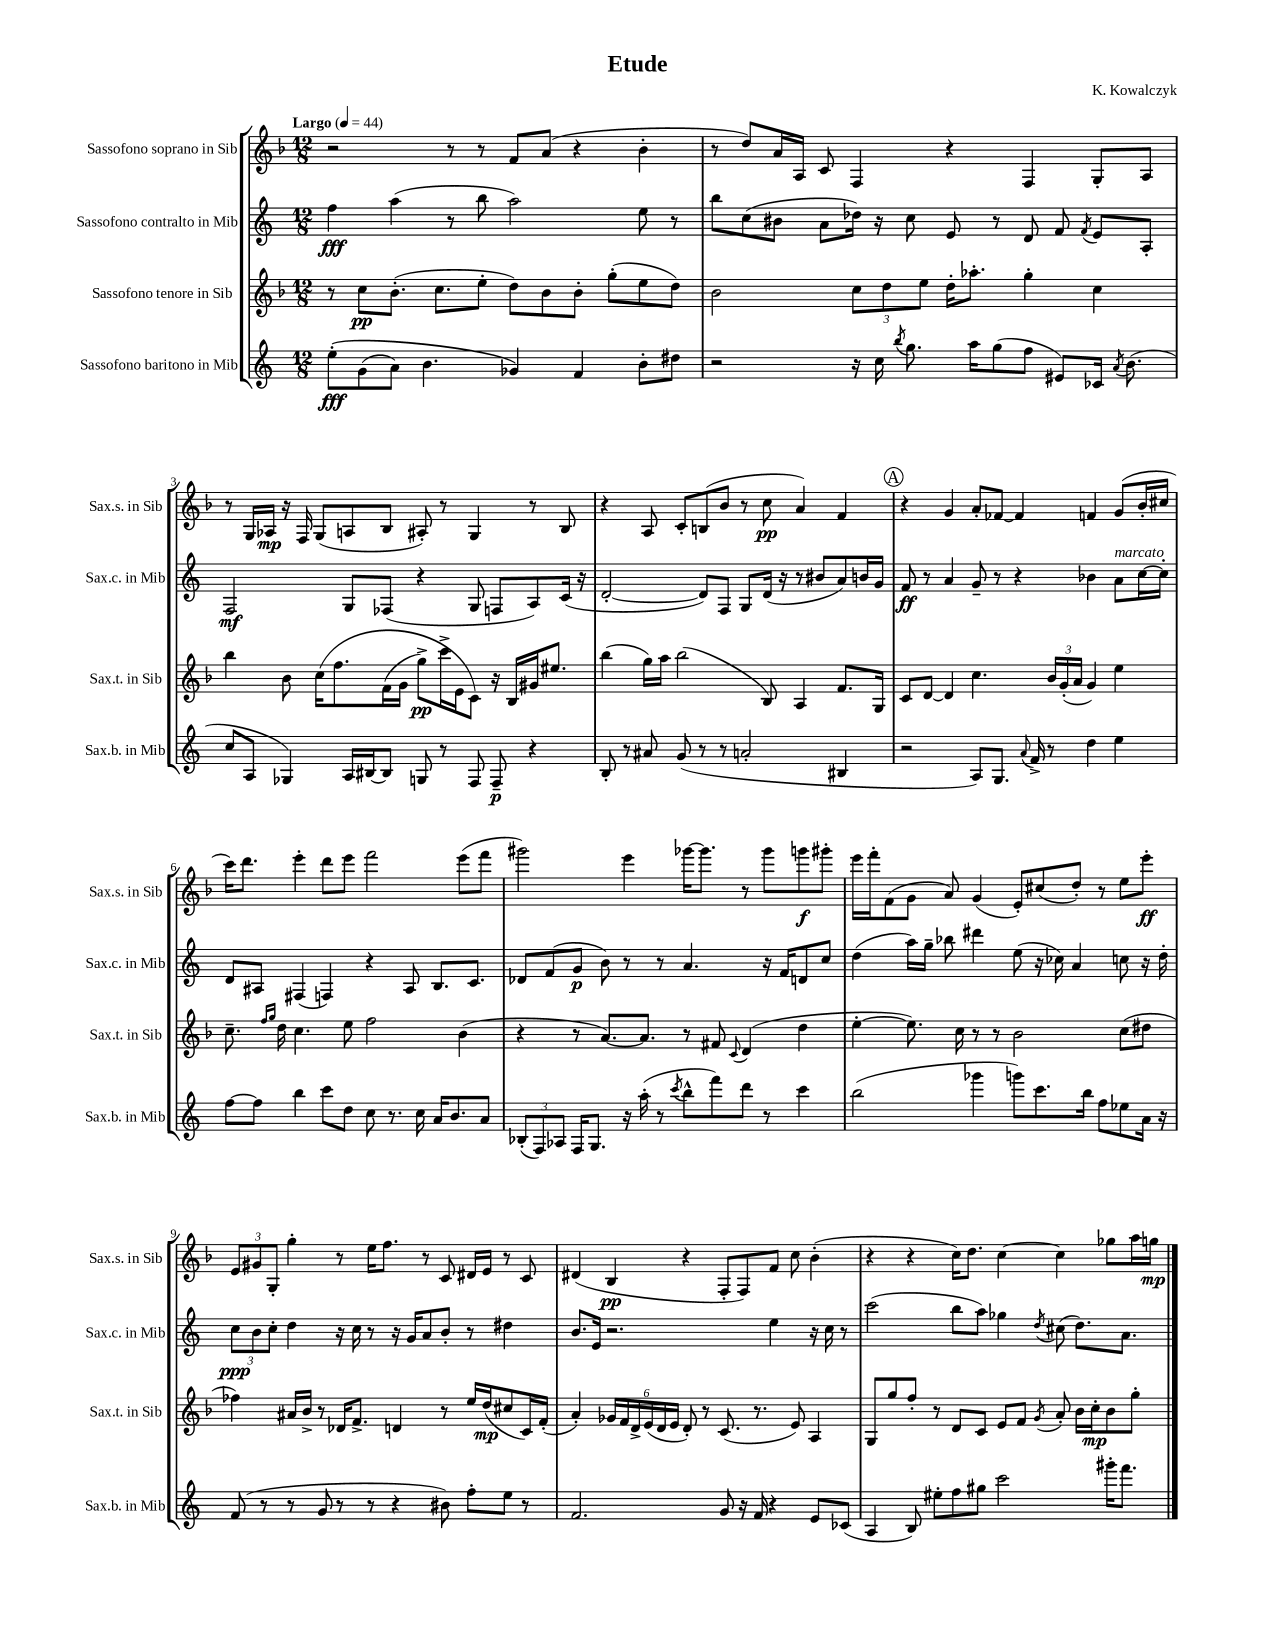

**kern	**dynam	**kern	**dynam	**kern	**dynam	**kern	**dynam
*part4	*part4	*part3	*part3	*part2	*part2	*part1	*part1
*staff4	*staff4	*staff3	*staff3	*staff2	*staff2	*staff1	*staff1
*I"Sassofono baritono in Mib	*	*I"Sassofono tenore in Sib	*	*I"Sassofono contralto in Mib	*	*I"Sassofono soprano in Sib	*
*I'Sax.b. in Mib	*	*I'Sax.t. in Sib	*	*I'Sax.c. in Mib	*	*I'Sax.s. in Sib	*
*clefG2	*	*clefG2	*	*clefG2	*	*clefG2	*
*k[]	*	*k[b-]	*	*k[]	*	*k[b-]	*
*M12/8	*	*M12/8	*	*M12/8	*	*M12/8	*
*MM44	*	*MM44	*	*MM44	*	*MM44	*
=1	=1	=1	=1	=1	=1	=1	=1
!	!	!	!	!	!	!LO:TX:a:B:t=Largo	!
(8ee'\L	fff	8r	.	4ff\	fff	2r	.
(8g\	.	8cc\L	pp	.	.	.	.
8a\J)	.	(8.b-'\J	.	(4aa\	.	.	.
4.b\	.	.	.	.	.	.	.
.	.	8.cc\L	.	.	.	.	.
.	.	.	.	8r	.	8r	.
.	.	8ee'\J	.	8bb\	.	8r	.
4g-X/)	.	8dd\L)	.	2aa\)	.	8f/L	.
.	.	8b-\	.	.	.	(8a/J	.
4f/	.	8b-'\J	.	.	.	4r	.
.	.	(8gg'\L	.	.	.	.	.
8b'\L	.	8ee\	.	8ee\	.	4b-'\	.
8dd#X\J	.	8dd\J)	.	8r	.	.	.
=2	=2	=2	=2	=2	=2	=2	=2
2r	.	2b-\	.	8bb\L	.	8r	.
.	.	.	.	(8cc\	.	8dd/L)	.
.	.	.	.	8b#X\J	.	16a/L	.
.	.	.	.	.	.	16A/JJ	.
.	.	.	.	8a\L	.	8c/	.
16r	.	12cc\L	.	16dd-X\Jk)	.	4F/	.
16cc\	.	.	.	16r	.	.	.
.	.	12dd\	.	.	.	.	.
8qbb/	.	.	.	.	.	.	.
8.gg\	.	.	.	8cc\	.	.	.
.	.	12ee\J	.	.	.	.	.
.	.	16dd'\KL	.	8e/	.	4r	.
16aa\KL	.	8.aa-X'\J	.	.	.	.	.
(8gg\	.	.	.	8r	.	.	.
8ff\J	.	4gg'\	.	8d/	.	4F/	.
8e#X/L)	.	.	.	8f/	.	.	.
.	.	.	.	8qf/	.	.	.
16c-X/Jk	.	4cc\	.	8e/L	.	8G'/L	.
8qa/	.	.	.	.	.	.	.
(8.b\	.	.	.	.	.	.	.
.	.	.	.	8A'/J	.	8A/J	.
!!LO:LB:g=z
=3	=3	=3	=3	=3	=3	=3	=3
8cc/L	.	4bb-\	.	2F/	mf	8r	.
8A/J	.	.	.	.	.	16G/LL	.
.	.	.	.	.	.	16A-X/JJ	mp
4G-X/)	.	8b-\	.	.	.	16r	.
.	.	.	.	.	.	16F/	.
.	.	(16cc\KL	.	.	.	(8G/L	.
.	.	8.ff\	.	.	.	.	.
16A/LL	.	.	.	8G/L	.	8An/	.
[16B#X/J	.	.	.	.	.	.	.
8B#/J]	.	(16f\L	.	(8F-X/J	.	8B-/J	.
.	.	16g\JJ	.	.	.	.	.
8Gn/	.	8gg^\L)	pp	4r	.	8A#X'/)	.
8r	.	16ccc^\L	.	.	.	8r	.
.	.	16e\J	.	.	.	.	.
8F/	.	8c\J)	.	8G/	.	4G/	.
8F~/	p	16r	.	8Fn/L	.	.	.
.	.	16B-/LL	.	.	.	.	.
4r	.	16g#X/J	.	8A/)	.	8r	.
.	.	8.ee#X/J	.	.	.	.	.
.	.	.	.	(16c/Jk	.	8B-/	.
.	.	.	.	16r	.	.	.
=4	=4	=4	=4	=4	=4	=4	=4
8B'/	.	(4bb-\	.	[2d'/	.	4r	.
8r	.	.	.	.	.	.	.
8a#X/	.	16gg\LL)	.	.	.	8A/	.
.	.	16aa\JJ	.	.	.	.	.
(8g/	.	(2bb-\	.	.	.	8c'/L	.
8r	.	.	.	8d/L])	.	(8Bn/	.
8r	.	.	.	8F/J	.	8b-/J	.
2an'/	.	.	.	8G/L	.	8r	.
.	.	8B-/)	.	(16d/Jk	.	8cc\	pp
.	.	.	.	16r	.	.	.
.	.	4A/	.	8r	.	4a/)	.
.	.	.	.	8b#X/L	.	.	.
4B#X/	.	8.f/L	.	8a/)	.	4f/	.
.	.	.	.	16bn/L	.	.	.
.	.	16G/Jk	.	16g/JJ	.	.	.
!!LO:REH:place=s1:t=A
=5	=5	=5	=5	=5	=5	=5	=5
2r	.	8c/L	.	8f/	ff	4r	.
.	.	[8d/J	.	8r	.	.	.
.	.	4d/]	.	4a/	.	4g/	.
8A/L)	.	4.cc\	.	8g~/	.	8a'/L	.
8.G/J	.	.	.	8r	.	[8f-X/J	.
.	.	.	.	4r	.	4f-/]	.
8qqa/	.	.	.	.	.	.	.
16f^/	.	.	.	.	.	.	.
8r	.	24b-/LL	.	.	.	.	.
.	.	(24g'/	.	.	.	.	.
.	.	24a/JJ	.	.	.	.	.
4dd\	.	4g/)	.	4b-X\	.	4fn/	.
!	!	!	!	!LO:TX:a:i:t=marcato	!	!	!
4ee\	.	4ee\	.	8a\L	.	(8g/L	.
.	.	.	.	[16cc\L	.	16b-'/L	.
.	.	.	.	16cc'\JJ]	.	16cc#X/JJ	.
!!LO:LB:g=z
=6	=6	=6	=6	=6	=6	=6	=6
[8ff\L	.	8.cc~\	.	8d/L	.	16ccc\KL)	.
.	.	.	.	.	.	8.ddd\J	.
8ff\J]	.	.	.	8A#X/J	.	.	.
.	.	16qqff/LL	.	.	.	.	.
.	.	16qqgg/JJ	.	.	.	.	.
.	.	16dd\	.	.	.	.	.
4bb\	.	4.cc\	.	(4F#X/	.	4eee'\	.
8ccc\L	.	.	.	4Fn/)	.	8ddd\L	.
8dd\J	.	8ee\	.	.	.	8eee\J	.
8cc\	.	2ff\	.	4r	.	2fff\	.
8.r	.	.	.	.	.	.	.
.	.	.	.	8A#/	.	.	.
16cc\	.	.	.	.	.	.	.
16a/KL	.	.	.	8.B/L	.	.	.
8.b/	.	.	.	.	.	.	.
.	.	(4b-\	.	.	.	(8eee\L	.
.	.	.	.	8.c/J	.	.	.
8a/J	.	.	.	.	.	8fff\J	.
=7	=7	=7	=7	=7	=7	=7	=7
(12B-X'/L	.	4r	.	8d-X/L	.	2ggg#X\)	.
12F/)	.	.	.	.	.	.	.
.	.	.	.	(8f/	.	.	.
12A-X/J	.	.	.	.	.	.	.
16F/KL	.	8r	.	8g/J	p	.	.
8.G/J	.	.	.	.	.	.	.
.	.	[8.a/L)	.	8b\)	.	.	.
16r	.	.	.	8r	.	4eee\	.
(16aa'\	.	8.a/J]	.	.	.	.	.
8r	.	.	.	8r	.	.	.
8qccc/	.	.	.	.	.	.	.
8bb^^\L	.	8r	.	4.a/	.	[16ggg-X\KL	.
.	.	.	.	.	.	8.ggg-\J]	.
8fff\)	.	8f#X/	.	.	.	.	.
.	.	8qqc/	.	.	.	.	.
8ddd\J	.	(4d/	.	.	.	8r	.
8r	.	.	.	16r	.	8ggg-\L	.
.	.	.	.	16f/KL	.	.	.
4ccc\	.	4dd\	.	8dn/	.	8gggn\	f
.	.	.	.	8cc/J	.	8ggg#X'\J	.
=8	=8	=8	=8	=8	=8	=8	=8
(2bb\	.	[4ee'\	.	(4dd\	.	16eee\LL	.
.	.	.	.	.	.	16fff'\J	.
.	.	.	.	.	.	(8f\	.
.	.	8.ee\])	.	16aa\LL)	.	8g\J	.
.	.	.	.	16gg~\JJ	.	.	.
.	.	.	.	8bb-X\	.	8a/)	.
.	.	16cc\	.	.	.	.	.
4ggg-X\	.	8r	.	4ddd#X\	.	(4g/	.
.	.	8r	.	.	.	.	.
8gggn\L)	.	2b-\	.	(8ee\	.	8e'/L)	.
8.ccc\	.	.	.	16r	.	(8cc#X/	.
.	.	.	.	16cc-X\)	.	.	.
.	.	.	.	4a/	.	8dd'/J)	.
16bb\Jk	.	.	.	.	.	.	.
8ff\L	.	.	.	.	.	8r	.
8ee-X\	.	(8cc\L	.	8ccn\	.	8ee\L	.
16a\Jk	.	8dd#X\J	.	16r	.	8eee'\J	ff
16r	.	.	.	16dd'\	.	.	.
!!LO:LB:g=z
=9	=9	=9	=9	=9	=9	=9	=9
(8f/	.	4ff-X\)	.	12cc\L	ppp	12e/L	.
.	.	.	.	12b\	.	12g#X/	.
8r	.	.	.	.	.	.	.
.	.	.	.	12cc'\J	.	12G'/J	.
8r	.	16a#X/LL	.	4dd\	.	4gg'\	.
.	.	16b-^/JJ	.	.	.	.	.
8g/	.	8r	.	.	.	.	.
8r	.	16d-X/KL	.	16r	.	8r	.
.	.	8.f^/J	.	16cc\	.	.	.
8r	.	.	.	8r	.	16ee\KL	.
.	.	.	.	.	.	8.ff\J	.
4r	.	4dn/	.	16r	.	.	.
.	.	.	.	16g/KL	.	.	.
.	.	.	.	8a/	.	8r	.
8b#X\)	.	8r	.	8b'/J	.	8c/	.
8ff'\L	.	16ee/LL	.	8r	.	16d#X/LL	.
.	.	(16dd/J	mp	.	.	16e/JJ	.
8ee\J	.	8cc#X/	.	4dd#X\	.	8r	.
8r	.	16c/L)	.	.	.	8c/	.
.	.	(16f'/JJ	.	.	.	.	.
=10	=10	=10	=10	=10	=10	=10	=10
2.f/	.	4a'/)	.	8.b/L	.	(4d#X/	.
.	.	.	.	16e/Jk	.	.	.
.	.	24g-X/LL	.	2.r	.	4B-/	pp
.	.	24f/	.	.	.	.	.
.	.	24d^/	.	.	.	.	.
.	.	(24e/	.	.	.	.	.
.	.	24d/	.	.	.	.	.
.	.	24e/JJ	.	.	.	.	.
.	.	8d'/)	.	.	.	4r	.
.	.	8r	.	.	.	.	.
8g/	.	(8.c/	.	.	.	8F'/L	.
16r	.	.	.	.	.	8F/)	.
16f/	.	8.r	.	.	.	.	.
4r	.	.	.	4ee\	.	8f/J	.
.	.	8e/)	.	.	.	8cc\	.
8e/L	.	4A/	.	16r	.	(4b-'\	.
.	.	.	.	16cc\	.	.	.
(8c-X/J	.	.	.	8r	.	.	.
=11	=11	=11	=11	=11	=11	=11	=11
4A/	.	8G/L	.	(2ccc\	.	4r	.
.	.	8gg/	.	.	.	.	.
8B/)	.	8ff'/J	.	.	.	4r	.
8ee#X'\L	.	8r	.	.	.	.	.
8ff\	.	8d/L	.	8bb\L	.	16cc\KL)	.
.	.	.	.	.	.	8.dd\J	.
8gg#X\J	.	8c/J	.	8aa\J)	.	.	.
2ccc\	.	8e/L	.	4gg-X\	.	[4cc\	.
.	.	8f/J	.	.	.	.	.
.	.	8qg/	.	8qdd/	.	.	.
.	.	8a'/	.	(8cc#X\	.	4cc\]	.
.	.	16b-\LL	.	8.dd\L)	.	.	.
.	.	16cc'\J	mp	.	.	.	.
16ggg#X'\KL	.	8b-\	.	.	.	8gg-X\L	.
8.fff\J	.	.	.	8.a\J	.	.	.
.	.	8gg'\J	.	.	.	16aa\L	.
.	.	.	.	.	.	16ggn\JJ	mp
==	==	==	==	==	==	==	==
*-	*-	*-	*-	*-	*-	*-	*-
